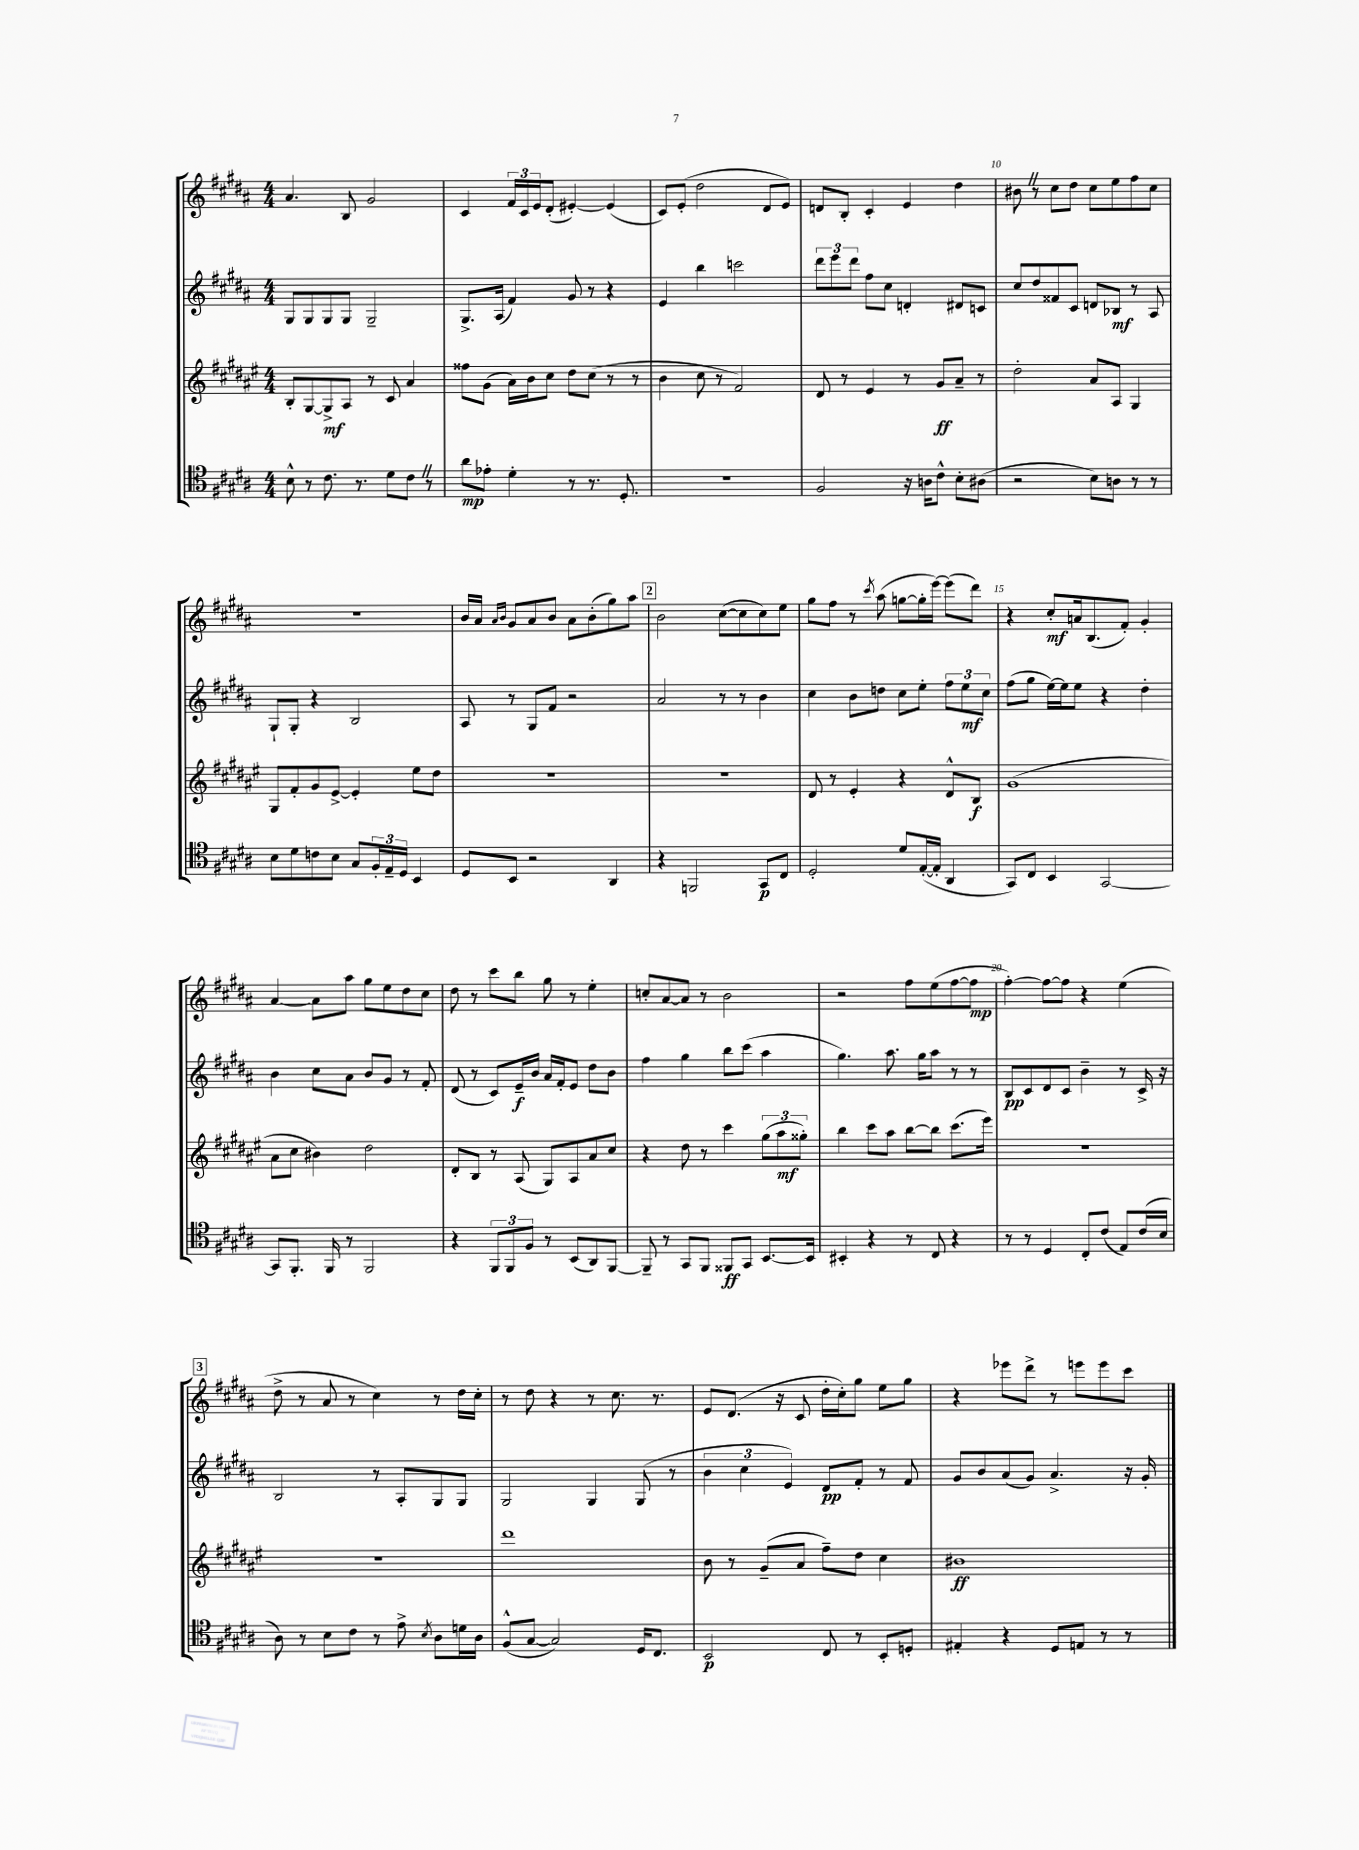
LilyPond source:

<<
\new StaffGroup <<
\new Staff = "s0" {
    \clef treble \key b \major \numericTimeSignature \time 4/4
    ais'4. b8 gis'2 |
    cis'4 \tuplet 3/2 { fis'16 cis'16 e'16 } dis'8-.( eis'4~-.) eis'4( |
    cis'8) e'8-.( dis''2 dis'8 e'8) |
    d'8 b8-. cis'4-. e'4 dis''4 |
    bis'8 \once \override BreathingSign.text = \markup { \musicglyph "scripts.caesura.straight" } \breathe r8 cis''8 dis''8 cis''8 e''8 fis''8 cis''8 |
    R1 |
    b'16 ais'16 \grace { ais'16 b'16 } gis'8 ais'8 b'8 ais'8 b'8-.( gis''8) ais''8 |
    \mark \markup { \box "2" } b'2 cis''8~( cis''8 cis''8) e''8 |
    gis''8 fis''8 r8 \acciaccatura { cis'''8 } ais''8( g''8~ g''16-. e'''16~) e'''8( dis'''8) |
    r4 cis''8-.\mf a'16 b8.( fis'8-.) gis'4-. |
    ais'4~ ais'8 ais''8 gis''8 e''8 dis''8 cis''8 |
    dis''8 r8 cis'''8 b''8 gis''8 r8 e''4-. |
    c''8-. ais'8~ ais'8 r8 b'2 |
    r2 fis''8 e''8( fis''8~ fis''8\mp |
    fis''4~-.) fis''8~ fis''8 r4 e''4( |
    \mark \markup { \box "3" } dis''8-> r8 ais'8 r8 cis''4) r8 dis''16 cis''16-. |
    r8 dis''8 r4 r8 cis''8. r8. |
    e'8 dis'8.( r16 cis'8 dis''16-. cis''16-.) gis''8 e''8 gis''8 |
    r4 ees'''8 dis'''8-> r8 e'''8 e'''8 cis'''8 \bar "|." |
}
\new Staff = "s1" {
    \clef treble \key b \major \numericTimeSignature \time 4/4
    gis8 gis8 gis8 gis8 gis2-- |
    gis8.-> ais16( fis'4) gis'8 r8 r4 |
    e'4 b''4 c'''2 |
    \tuplet 3/2 { dis'''8 e'''8 dis'''8 } fis''8 cis''8 d'4-. dis'8 c'8 |
    cis''8 dis''8 fisis'8 cis'8 d'8 bes8\mf r8 ais8 |
    gis8-! gis8-. r4 b2 |
    ais8 r8 gis8 fis'8 r2 |
    \mark \markup { \box "2" } ais'2 r8 r8 b'4 |
    cis''4 b'8 d''8 cis''8 e''8-. \tuplet 3/2 { fis''8 e''8\mf cis''8 } |
    fis''8( gis''8 e''16~) e''16 e''8 r4 dis''4-. |
    b'4 cis''8 ais'8 b'8 gis'8 r8 fis'8-. |
    dis'8( r8 cis'8) e'16--\f b'16 ais'16 fis'16-. e'8 dis''8 b'8 |
    fis''4 gis''4 b''8 cis'''8( ais''4 |
    gis''4.) ais''8. gis''16 ais''8 r8 r8 |
    b8\pp cis'8 dis'8 cis'8 b'4-- r8 cis'16-> r16 |
    \mark \markup { \box "3" } b2 r8 ais8-. gis8 gis8 |
    gis2 gis4 gis8( r8 |
    \tuplet 3/2 { b'4 cis''4 e'4) } dis'8\pp fis'8-. r8 fis'8 |
    gis'8 b'8 ais'8( gis'8) ais'4.-> r16 gis'16-. \bar "|." |
}
\new Staff = "s2" {
    \clef treble \key fis \major \numericTimeSignature \time 4/4
    b8-. gis8~ gis8->\mf ais8 r8 cis'8 ais'4 |
    fisis''8 gis'8( ais'16) b'16 cis''8 dis''8 cis''8( r8 r8 |
    b'4 cis''8 r8 fis'2) |
    dis'8 r8 eis'4 r8 gis'8\ff ais'8-- r8 |
    dis''2-. ais'8 ais8 gis4 |
    gis8 fis'8-. gis'8 eis'8~-> eis'4-. eis''8 dis''8 |
    R1 |
    \mark \markup { \box "2" } R1 |
    dis'8 r8 eis'4-. r4 dis'8-^ b8\f |
    gis'1( |
    ais'8 cis''8 bis'4) dis''2 |
    dis'8-. b8 r8 ais8( gis8) ais8 ais'8 cis''8 |
    r4 dis''8 r8 cis'''4 \tuplet 3/2 { gis''8( ais''8\mf gisis''8-.) } |
    b''4 cis'''8 ais''8 b''8~ b''8 cis'''8.( eis'''16) |
    R1 |
    \mark \markup { \box "3" } R1 |
    dis'''1 |
    b'8 r8 gis'8--( ais'8 fis''8--) dis''8 cis''4 |
    bis'1\ff \bar "|." |
}
\new Staff = "s3" {
    \clef tenor \key b \major \numericTimeSignature \time 4/4
    b8-^ r8 cis'8. r8. dis'8 cis'8 \once \override BreathingSign.text = \markup { \musicglyph "scripts.caesura.straight" } \breathe r8 |
    ais'8\mp ees'8-. dis'4-. r8 r8. dis8.-. |
    R1 |
    fis2 r16 a16 cis'8-^ b8-. ais8( |
    r2 b8) a8 r8 r8 |
    b8 dis'8 c'8 b8 gis8 \tuplet 3/2 { fis16-. e16-- dis16 } b,4 |
    dis8 b,8 r2 ais,4 |
    \mark \markup { \box "2" } r4 f,2 gis,8\p cis8 |
    dis2-. dis'8 e16~-.( e16-. ais,4 |
    gis,8) cis8 b,4 gis,2~ |
    gis,8 fis,8.-. fis,16 r8 fis,2 |
    r4 \tuplet 3/2 { fis,8 fis,8 fis8 } r8 b,8( ais,8) fis,8~ |
    fis,8-- r8 gis,8 fis,8 fisis,8\ff gis,8 b,8.~ b,16 |
    bis,4-. r4 r8 cis8 r4 |
    r8 r8 dis4 cis8-. cis'8( e8) cis'16( b16 |
    \mark \markup { \box "3" } ais8) r8 b8 cis'8 r8 e'8-> \acciaccatura { b8 } ais8 d'16 ais16 |
    fis8-^( gis8~ gis2) dis16 cis8. |
    b,2\p cis8 r8 b,8-. d8-. |
    eis4-. r4 dis8 e8 r8 r8 \bar "|." |
}
>>
>>
\layout { \context { \Score currentBarNumber = #6 \override BarNumber.break-visibility = ##(#f #t #t) barNumberVisibility = #(every-nth-bar-number-visible 5) } }
